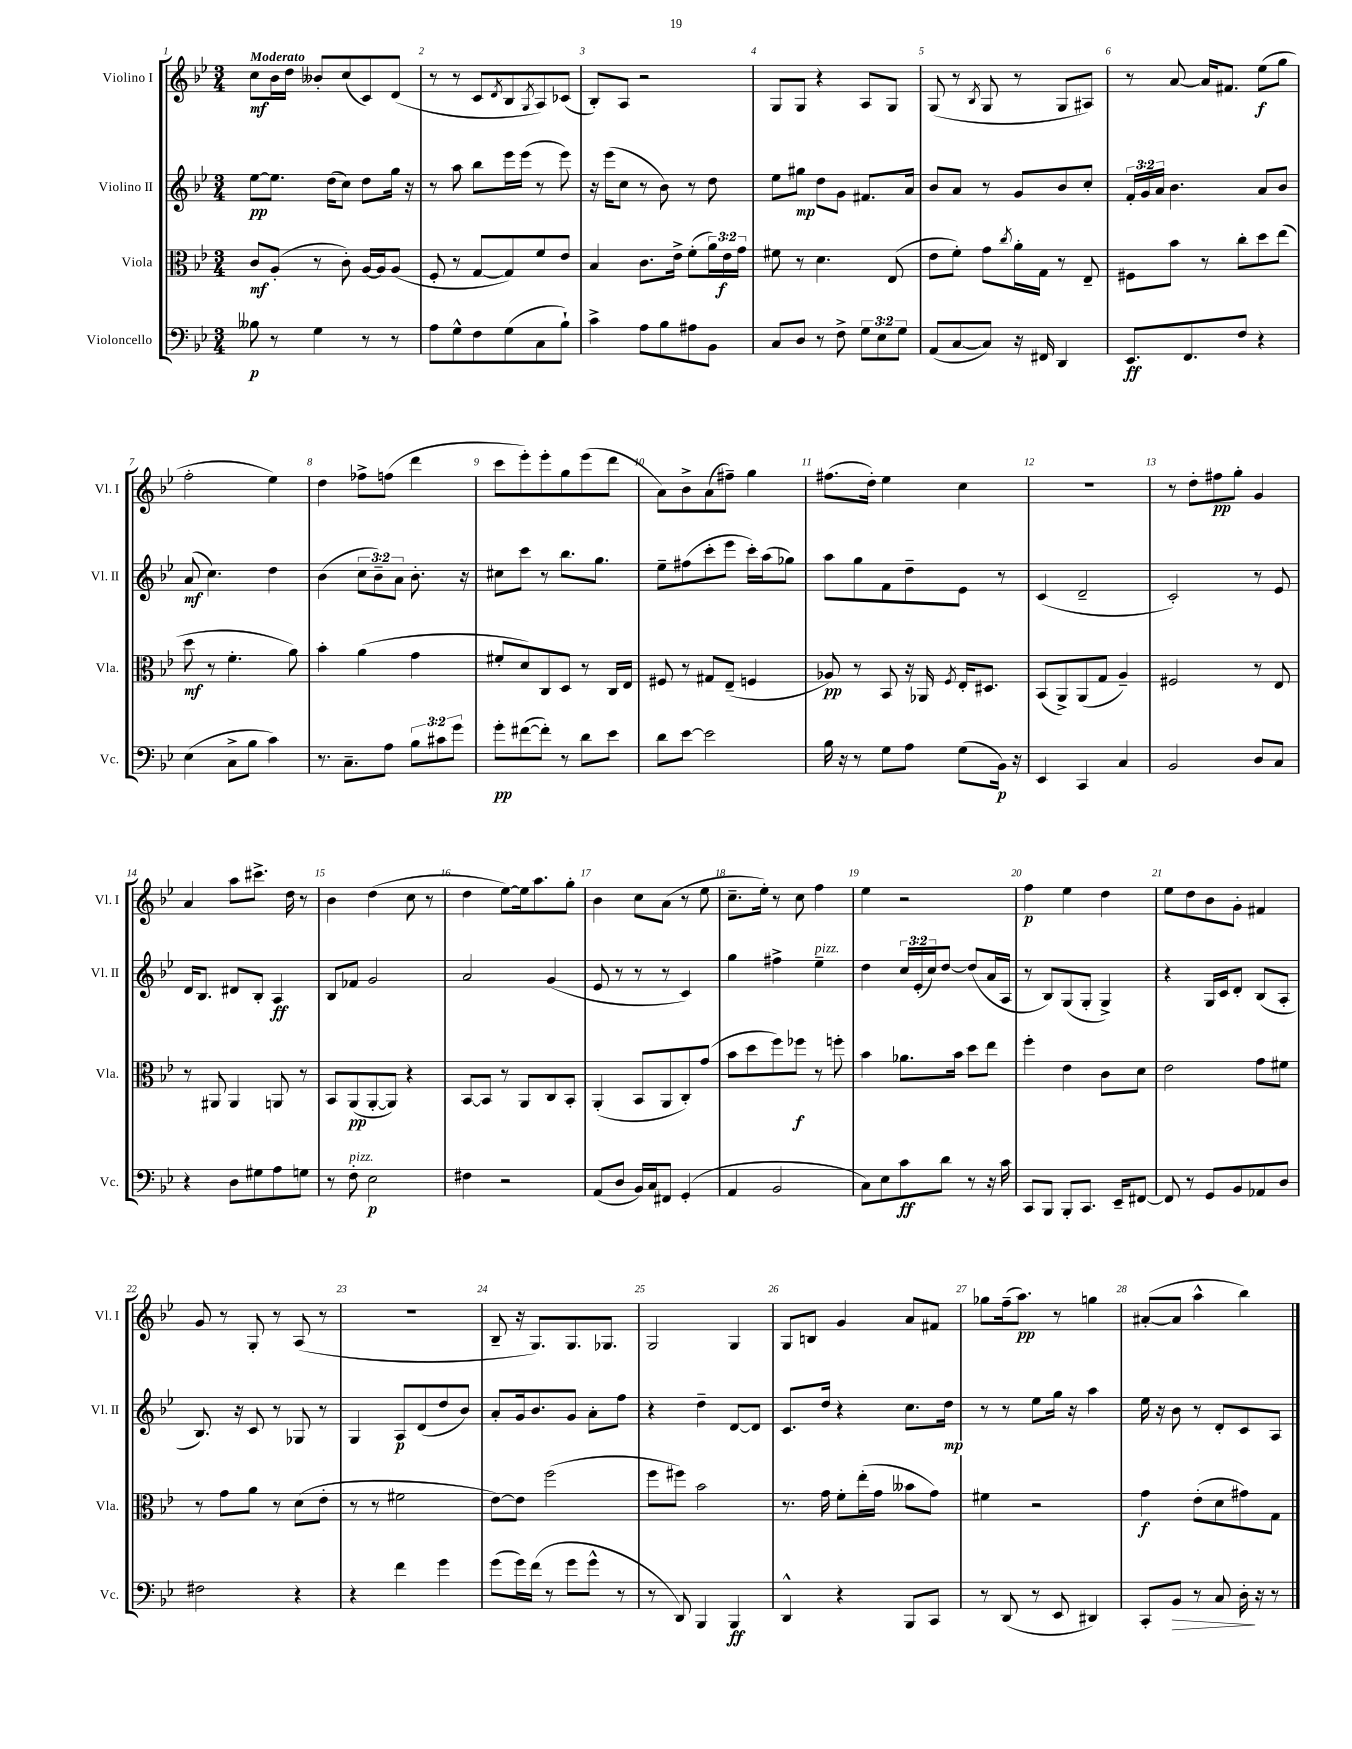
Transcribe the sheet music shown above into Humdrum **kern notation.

**kern	**kern	**kern	**kern
*staff4	*staff3	*staff2	*staff1
*clefF4	*clefC3	*clefG2	*clefG2
*k[b-e-]	*k[b-e-]	*k[b-e-]	*k[b-e-]
*M3/4	*M3/4	*M3/4	*M3/4
8B--\	8c/L	[8ee-\L	8cc\L
8r	(8A'/J	8.ee-\]J	16b-\L
.	.	.	16dd\JJ
4G\	8r	.	8b--'/L
.	.	(16dd\LK	.
.	8c'\)	8cc\J)	(8cc/
8r	[16A/LL	8dd\L	8c/)
.	16A/]J	.	.
8r	(8A/J	16gg\Jk	(8d/J
.	.	16r	.
=	=	=	=
8A\L	8F'/	8r	8r
8G^^\	8r	8aa\	8r
8F\	[8G/L	8bb-\L	8c/L
.	.	.	8qd/
(8G\	8G/])	16eee-\L	8B-/
.	.	(16eee-\JJ	.
.	.	.	8qG/
8C\	8f/	8r	8A/)
8B-`\J)	8e-/J	8eee-\)	(8c-/J
=	=	=	=
4c^\	4B-/	16r	8B-'/L)
.	.	(16eee-\LK	.
.	.	8cc\J	8A/J
8A\L	8.c\L	8r	2r
8B-\	.	8b-\)	.
.	16e-^\Jk	.	.
8A#\	(8f'\L	8r	.
8BB-\J	24a\L)	8dd\	.
.	24e-\	.	.
.	24g\JJ	.	.
=	=	=	=
8C/L	8f#\	8ee-\L	8G/L
8D/J	8r	8gg#\J	8G/J
8r	4.d\	8dd\L	4r
8F^\	.	8g\J	.
12G\L	.	8.f#/L	8A/L
12E-\	.	.	.
.	(8E-/	.	8G/J
12G\J	.	.	.
.	.	16a/Jk	.
=	=	=	=
(8AA/L	8e-\L	8b-/L	(8G/
[8C/	8f'\J)	8a/J	8r
.	.	.	8qB-/
8C/]J)	8g\L	8r	8G/
.	8qcc/	.	.
16r	16a'\L	8g/L	8r
16FF#/	16G\JJ	.	.
4DD/	8r	8b-/	8G/L
.	8E-~/	8cc'/J	8A#/J)
=	=	=	=
8.EE-/L	8F#\L	24f'/LL	8r
.	.	24g/	.
.	.	24a/JJ	.
.	8b-\J	4.b-\	[8a/
8.FF/	.	.	.
.	8r	.	16a/]LK
.	.	.	8.f#/J
8F/J	8cc'\L	.	.
4r	8dd\	8a/L	(8ee-\L
.	(8ee-\J	8b-/J	8gg\J
=	=	=	=
(4E-\	8dd\	(8a/	2ff'\
.	8r	4.cc\)	.
8C^\L	4.f'\	.	.
8B-\J	.	.	.
4c\)	.	4dd\	4ee-\)
.	8a\)	.	.
=	=	=	=
8.r	4b-'\	(4b-\	4dd\
8.C~\L	.	.	.
.	(4a\	12cc\L	8ff-^\L
.	.	12b-~\)	.
8A\J	.	.	(8ff\J
.	.	12a\J	.
12B-\L	4g\	8.b-'\	4ddd\
12c#\	.	.	.
12g\J	.	.	.
.	.	16r	.
=	=	=	=
8g'\L	8f#'/L	8cc#\L	8ccc\L
([8f#\	8d/)	8ccc\J	8eee-'\)
8f#'\]J)	8C/	8r	8eee-'\
8r	8D/J	8.bb-\L	8gg\
8d\L	8r	.	(8eee-\
.	.	8.gg\J	.
8e-\J	16C/LL	.	8ddd\J
.	16E-/JJ	.	.
=	=	=	=
8d\L	8F#/	8ee-~\L	8a\L)
[8e-\J	8r	(8ff#\	8b-^\
2e-\]	8G#/L	8ccc'\	(8a\
.	(8E-~/J	8eee-\J	8ff#~\J)
.	4F/	16ccc'\LL)	4gg\
.	.	(16aa\J	.
.	.	8gg-\J)	.
=	=	=	=
16B-\	8A-/)	8aa\L	(8.ff#\L
16r	.	.	.
8r	8r	8gg\	.
.	.	.	16dd'\Jk)
8G\L	8BB-/	8f\	4ee-\
8A\J	16r	8dd~\	.
.	16AA-/	.	.
.	8qF/	.	.
(8G\L	16E-'/LK	8e-\J	4cc\
.	8.D#/J	.	.
16BB-\Jk)	.	8r	.
16r	.	.	.
=	=	=	=
4EE-/	(8BB-/L	(4c/	2.r
.	8AA^/)	.	.
4CC/	(8AA/	2d~/	.
.	8G/J	.	.
4C/	4A~/)	.	.
=	=	=	=
2BB-/	2F#/	2c'/)	8r
.	.	.	8dd'\L
.	.	.	8ff#\
.	.	.	8gg'\J
8D/L	8r	8r	4g/
8C/J	8E-/	8e-/	.
=	=	=	=
4r	8r	16d/LK	4a/
.	.	8.B-/J	.
.	8AA#/	.	.
8D\L	4AA#/	8d#/L	8aa\L
8G#\	.	8B-'/J	8.ccc#^\J
8A\	8AA/	4A/	.
.	.	.	16dd\
8G\J	8r	.	8r
=	=	=	=
8r	8BB-/L	8B-/L	4b-\
8F'\	(8AA/	8f-/J	.
2E-\	[8AA'/	2g/	(4dd\
.	8AA/]J)	.	.
.	4r	.	8cc\
.	.	.	8r
=	=	=	=
4F#\	[8BB-/L	2a/	4dd\
.	8BB-/]J	.	.
2r	8r	.	[8ee-\L)
.	8AA/L	.	16ee-\]k
.	.	.	8.aa\
.	8C/	(4g/	.
.	8BB-'/J	.	8gg'\J
=	=	=	=
(8AA/L	(4AA'/	8e-/	4b-\
8D/J	.	8r	.
16BB-/LL)	8BB-/L	8r	8cc\L
16C/J	.	.	.
8FF#/J	8AA/	8r	(8a\J
(4GG'/	8C'/)	4c/)	8r
.	(8g/J	.	8ee-\
=	=	=	=
4AA/	8b-\L	4gg\	8.cc~\L
.	8dd\	.	.
.	.	.	16ee-'\Jk)
2BB-/	8ff\)	4ff#^\	8r
.	8ff-\J	.	8cc\
.	8r	4ee-~\	4ff\
.	8ff'\	.	.
=	=	=	=
8C\L)	4b-\	4dd\	4ee-\
8E-\	.	.	.
8c\	8.a-\L	24cc/LL	2r
.	.	(24e-'/	.
.	.	24cc/J)	.
8d\J	.	[8dd/J	.
.	16b-\Jk	.	.
8r	8dd\L	(8dd/]L	.
16r	8ee-\J	16a/L	.
16c\	.	16A/JJ	.
=	=	=	=
8CC/L	4ff'\	8r	4ff\
8BBB-/J	.	8B-/L)	.
8BBB-'/L	4e-\	(8G/	4ee-\
8.CC/J	.	8G'/J	.
.	8c\L	4G^/)	4dd\
16EE-~/LK	.	.	.
[8FF#/J	8d\J	.	.
=	=	=	=
8FF#/]	2e-\	4r	8ee-\L
8r	.	.	8dd\
8GG/L	.	16G/LL	8b-\
.	.	16c/J	.
8BB-/	.	8d'/J	8g'\J
8AA-/	8g\L	(8B-/L	4f#/
8D/J	8f#\J	8A'/J	.
=	=	=	=
2F#\	8r	8.B-/)	8g/
.	8g\L	.	8r
.	.	16r	.
.	8a\J	8c/	8G'/
.	8r	8r	8r
4r	(8d\L	8G-/	(8A/
.	8e-'\J	8r	8r
=	=	=	=
4r	8r	4G/	2.r
.	8r	.	.
4f\	2f#\	8A/L	.
.	.	(8d/	.
4g\	.	8dd/	.
.	.	8b-/J)	.
=	=	=	=
(8g\L	[8e-\L)	8a'/L	8B-~/
16g\L)	8e-\]J	16g/k	16r
(16f\JJ	.	8.b-/	8.G/L)
8r	(2ff\	.	.
8g\L	.	8g/J	8.G/
8g^^\J	.	8a'\L	.
.	.	.	8.G-/J
8r	.	8ff\J	.
=	=	=	=
8r	8ff\L	4r	2G/
8DD/)	8ff#\J)	.	.
4BBB-/	2b-\	4dd~\	.
4BBB-/	.	[8d/L	4G/
.	.	8d/]J	.
=	=	=	=
4DD^^/	8.r	8.c/L	8G/L
.	.	.	8B/J
.	16g\	16dd/Jk	.
4r	8f'\L	4r	4g/
.	(16ee-'\L	.	.
.	16g\JJ	.	.
8BBB-/L	8b--\L	8.cc\L	8a/L
8CC/J	8g\J)	.	8f#/J
.	.	16dd\Jk	.
=	=	=	=
8r	4f#\	8r	8gg-\L
(8DD/	.	8r	(16ff~\k
.	.	.	8.aa\J)
8r	2r	8ee-\L	.
8EE-/	.	16gg\Jk	8r
.	.	16r	.
4DD#/)	.	4aa\	4gg\
=	=	=	=
8CC'/L	4g\	16ee-\	([8a#'/L
.	.	16r	.
8BB-/J	.	8b-\	8a#/]J
8r	(8e-'\L	8r	4aa^^\
8C/	8d\	8d'/L	.
16D'\	8g#\)	8c/	4bb-\)
16r	.	.	.
8r	8G\J	8A/J	.
==	==	==	==
*-	*-	*-	*-
